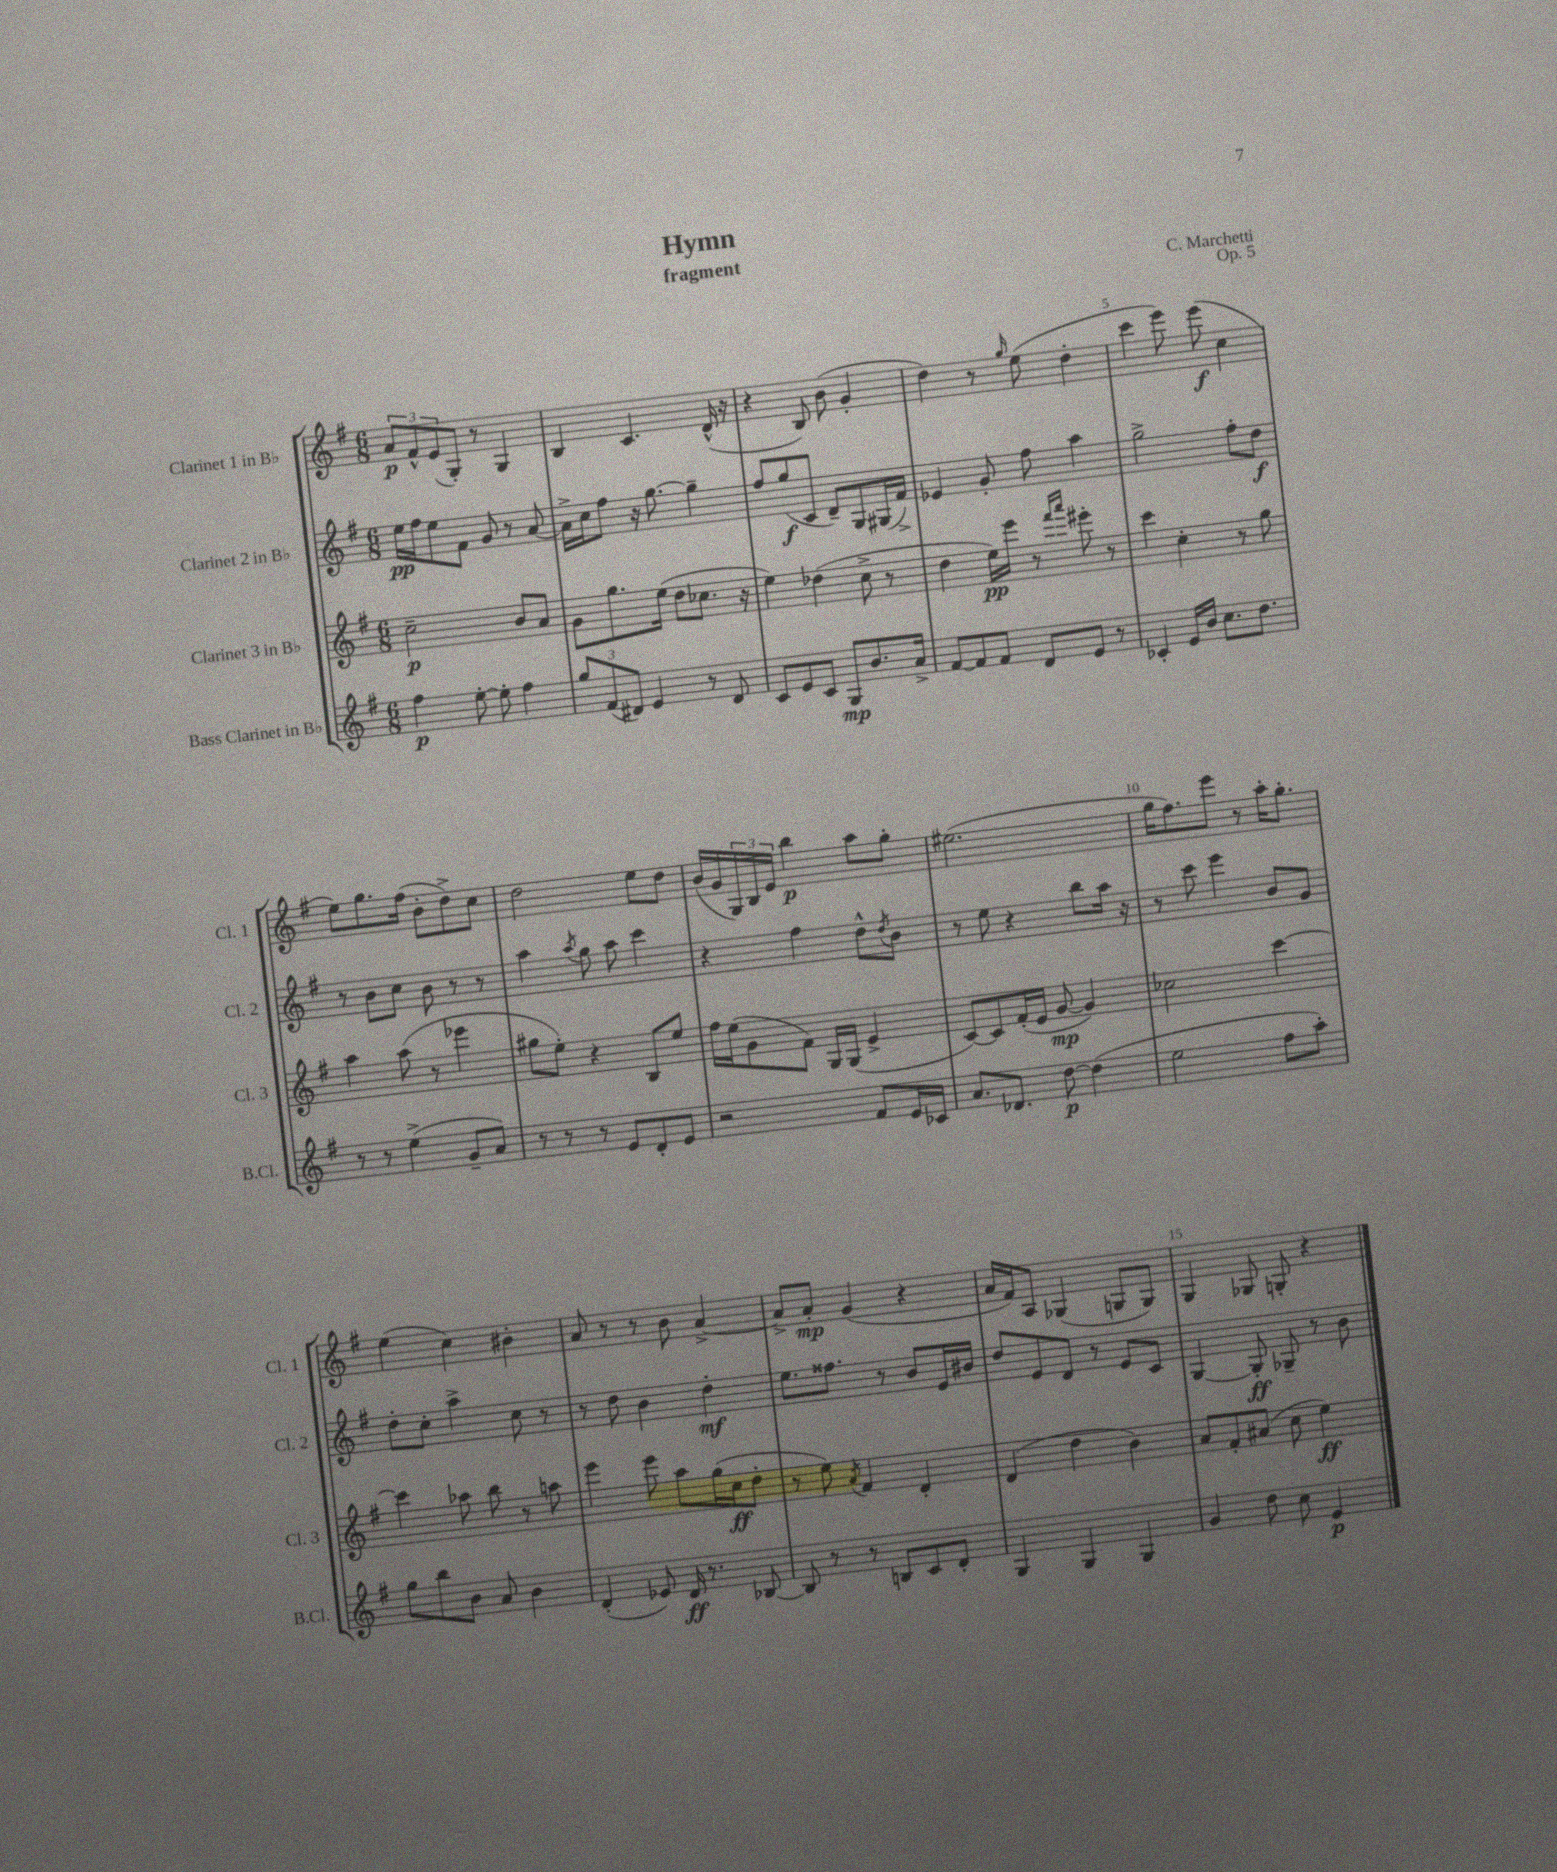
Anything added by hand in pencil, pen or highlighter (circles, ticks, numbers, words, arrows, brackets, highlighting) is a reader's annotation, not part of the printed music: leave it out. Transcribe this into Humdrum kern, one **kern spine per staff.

**kern	**kern	**kern	**kern
*staff4	*staff3	*staff2	*staff1
*clefG2	*clefG2	*clefG2	*clefG2
*k[f#]	*k[f#]	*k[f#]	*k[f#]
*M6/8	*M6/8	*M6/8	*M6/8
4ff#	2cc~	16ee	12a
.	.	16ff#	.
.	.	.	12f#^^
.	.	8ee	.
.	.	.	(12e
[8ee'	.	8f#	8G')
8ee']	.	8g	8r
4ff#	8b	8r	4G
.	8a	[8a	.
=	=	=	=
12gg	8g	16a^]	4B
.	.	16cc	.
(12f#	.	.	.
.	8.gg	8ff#	.
12d#)	.	.	.
4e	.	16r	4.c
.	(16ee	[8.gg	.
.	8dd	.	.
8r	8.cc-	4gg~]	.
8d#	.	.	(16d^^
.	16r	.	16r
=	=	=	=
8c	4ee)	8ff#	4r
8e	.	(8gg	.
8c	(4dd-	8c	8B)
8G	.	8d~)	(8b
8.b	8cc^	8G	4g'
.	8r	(16G#	.
16a^	.	16f#^)	.
=	=	=	=
[8f#	4dd	4e-	4dd)
8f#]	.	.	.
8f#	16ee)	8g'	8r
.	16eee	.	.
.	.	.	16qqgg
8d	8r	8ff#	(8ee
.	16qqfff#	.	.
.	16qqaaa	.	.
8e	8eee#'	4aa	4dd'
8r	8r	.	.
=	=	=	=
4c-'	4ccc	2gg^	4ccc
16e	4cc'	.	8eee)
16b	.	.	.
8.cc	.	.	(8eee
.	8r	8ff#'	4cc
8.dd	.	.	.
.	8gg	8dd	.
=	=	=	=
8r	4aa	8r	8ee)
8r	.	8b	8.gg
(4ee^	(8aa	8cc	.
.	.	.	(16ff#
.	8r	8b	8b'
8g~	4eee-	8r	8dd^)
8a)	.	8r	8cc
=	=	=	=
8r	8gg#	4aa	2dd
8r	8ee')	.	.
.	.	8qaa	.
8r	4r	8gg	.
8e	.	8aa	.
8d'	8B	4ccc	8ee
8e	8ee	.	8dd
=	=	=	=
2r	16ff#	4r	(16b
.	(16ee	.	16g
.	8g	.	24G)
.	.	.	24B
.	.	.	24e
.	8f#)	4ff#	4bb
.	16G	.	.
.	(16G	.	.
8f#	4e^	8dd^^	8aa
.	.	8qdd	.
16e	.	8b	8gg'
16c-	.	.	.
=	=	=	=
8.a	[8c)	8r	(2.ee#
.	8c]	8ee	.
8.d-	.	.	.
.	(16f#'	4r	.
.	16e	.	.
[8dd	[8g	.	.
(4dd]	4g])	8bb	.
.	.	16aa	.
.	.	16r	.
=	=	=	=
2ee	2cc-	8r	16gg
.	.	.	8.ff#)
.	.	8ccc	.
.	.	4eee	8eee
.	.	.	8r
8ff#	[4ccc	8b	16aa'
.	.	.	8.gg'
8aa')	.	8g	.
=	=	=	=
8gg	4ccc]	8dd'	(4ee
8bb	.	8cc'	.
8b	8aa-	4aa^	4cc)
8a	8bb	.	.
4b	8r	8cc	4b#'
.	8aa	8r	.
=	=	=	=
(4d'	4eee	8r	8a
.	.	8dd	8r
8e-)	8eee	4b	8r
16d	8aa	.	8b
8.r	.	.	.
.	(16gg	4dd'	[4a^
.	16cc	.	.
[8B-	8dd'	.	.
=	=	=	=
8B-]	8r	8.ee	8a^]
8r	8ee)	.	8a'
.	.	8.ff##	.
.	8qa	.	.
8r	4f#	.	(4g
8B	.	8r	.
8c	4d'	8b	4r
8d'	.	16e	.
.	.	16b#	.
=	=	=	=
4G	(4d	8dd	16a
.	.	.	16f#)
.	.	8e	8A
4G	4dd	8d	(4G-
.	.	8r	.
4G	4b)	8e	8G
.	.	8c	8G)
=	=	=	=
4g	8a	[4G	4G
.	8f#'	.	.
8dd	(8a#	8G']	8G-
8cc	8cc	8G-~	8G'
4e	4ee)	8r	4r
.	.	8b	.
==	==	==	==
*-	*-	*-	*-
